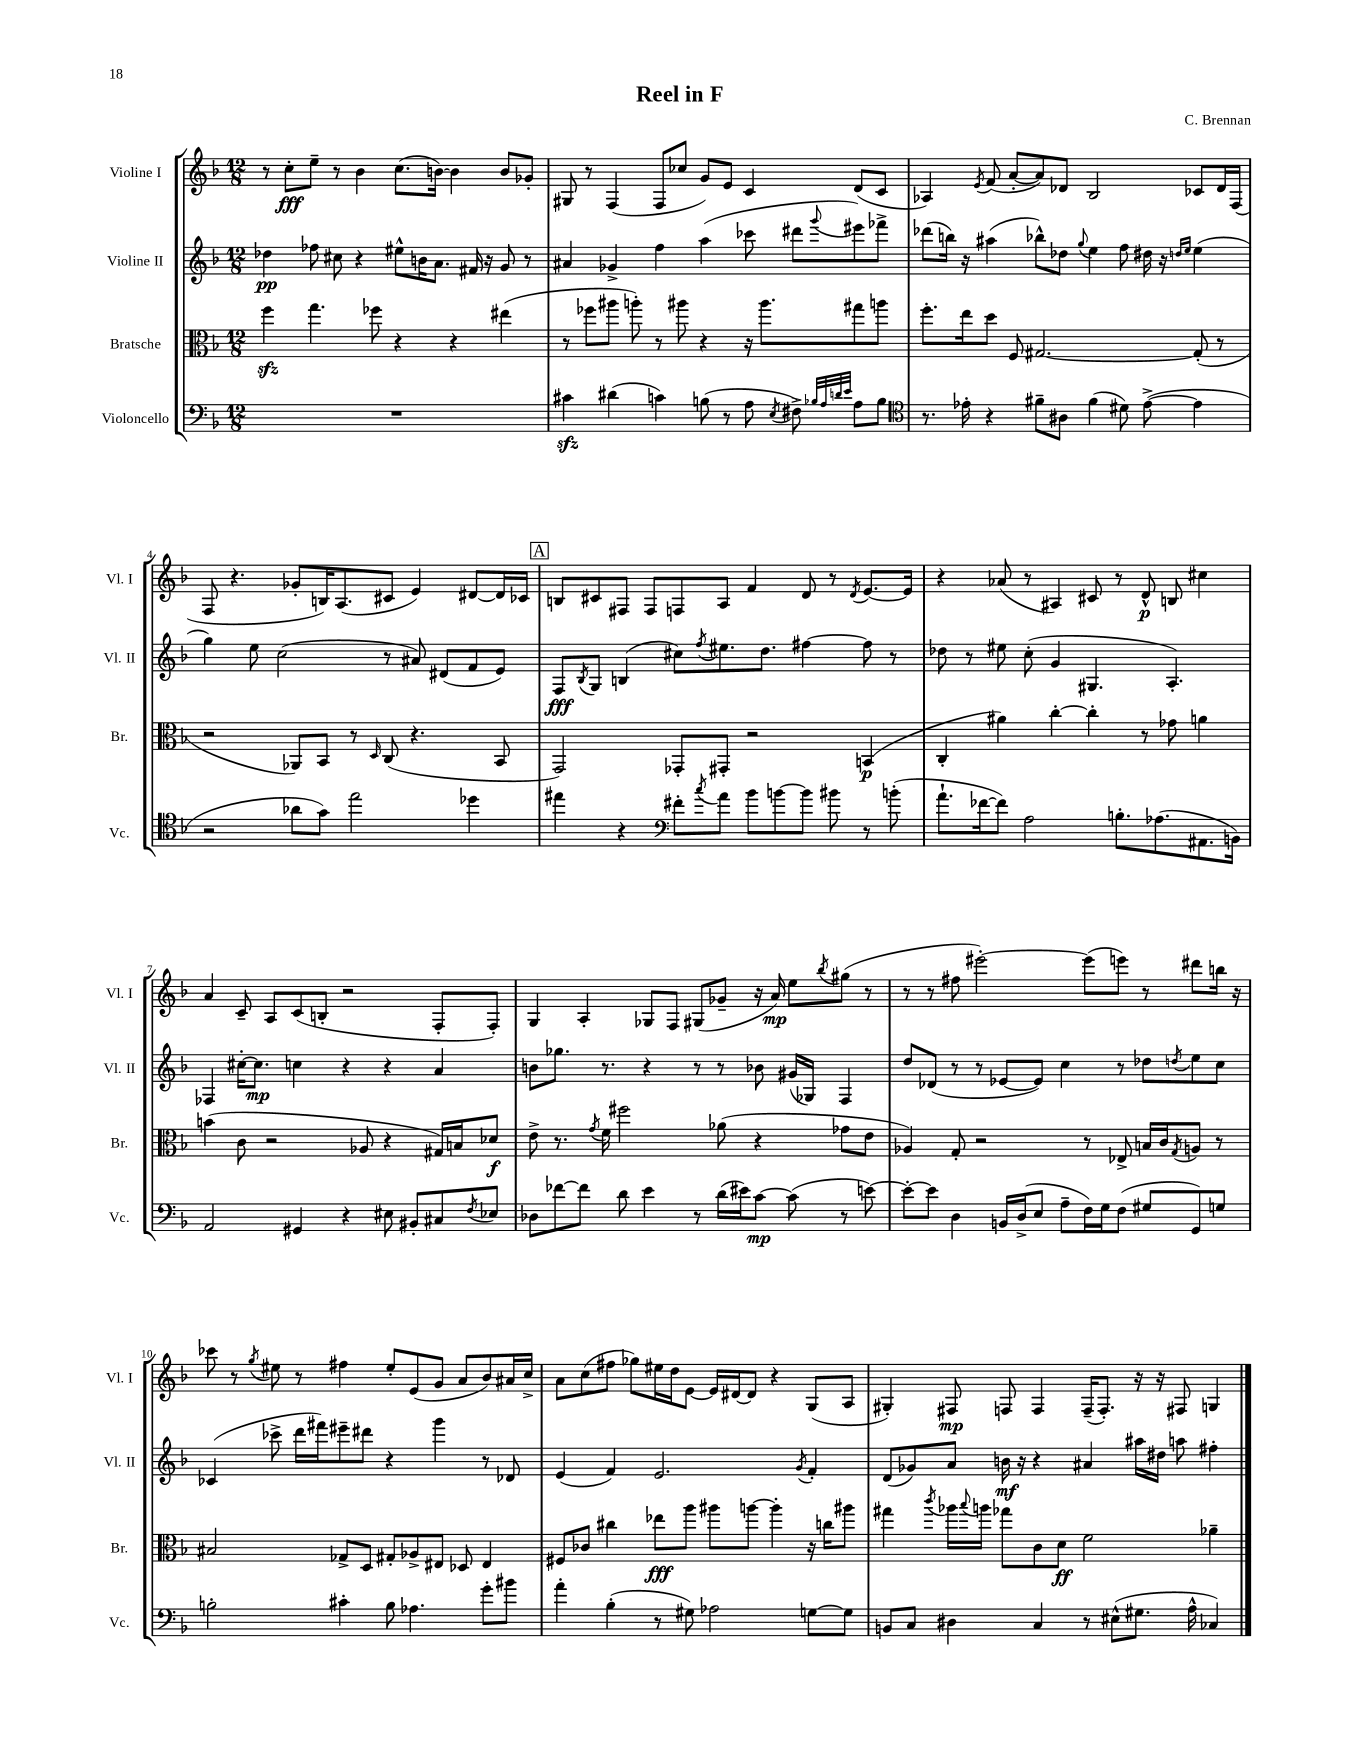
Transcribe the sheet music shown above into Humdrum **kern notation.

**kern	**kern	**kern	**kern
*staff4	*staff3	*staff2	*staff1
*clefF4	*clefC3	*clefG2	*clefG2
*k[b-]	*k[b-]	*k[b-]	*k[b-]
*M12/8	*M12/8	*M12/8	*M12/8
1.r	4ff\	4dd-\	8r
.	.	.	8cc'\L
.	4.gg\	8ff-\	8ee~\J
.	.	8cc#\	8r
.	.	4r	4b-\
.	8ff-\	.	.
.	4r	8ee#^^\L	(8.cc\L
.	.	16b\K	.
.	.	8.a\J	[16b\Jk)
.	4r	.	4b\]
.	.	16f#/	.
.	.	16r	.
.	(4ee#\	8g/	8b/L
.	.	8r	8g-'/J
=	=	=	=
4c#\	8r	4a#/	8G#/
.	8ff-\L	.	8r
(4d#\	8aa#\J	4g-^/	(4F/
.	8aa'\)	.	.
4c\)	8r	4ff\	8F/L
.	8aa#\	.	8cc-/J
(8B\	4r	(4aa\	8g/L)
8r	.	.	8e/J
8A\	16r	8ccc-\	4c/
.	8.aa#\L	.	.
8qE/	.	.	.
8F#^\)	.	8ddd#\L	.
32qqB-/LLL	.	.	.
32qqA/	.	.	.
32qqd/	.	.	.
32qqe/JJJ	.	8qqggg/	.
8A\L	8gg#\	8eee#\)	(8d/L
8B-\J	8aa\J	8fff-^\J	8c/J
=	=	=	=
*clefC4	*	*	*
8.r	8.ff'\L	(8ddd-\L	4A-/)
.	.	16bb\Jk)	.
16e-'\	16ee\k	16r	.
.	.	.	8qe/
4r	8dd\J	(4aa#\	(8f/
.	8F/	.	[8a'/L
8f#~\L	[2.G#/	8bb-^^\L)	8a/])
8A#\J	.	8dd-\J	8d-/J
.	.	8qqgg/	.
(4f#\	.	4ee\	2B-/
8d#\)	.	8ff\	.
([8e-^\	.	16dd#\	.
.	.	16r	.
.	.	16qqdd/LL	.
.	.	16qqee/JJ	.
4e-\]	(8G#'/]	(4ee\	8c-/L
.	8r	.	16d-/L
.	.	.	(16F/JJ
=	=	=	=
2r	2r	4gg\)	8F/
.	.	.	4.r
.	.	8ee\	.
.	.	(2cc\	.
8a-\L	8AA-/L)	.	8g-'/L
8g\J)	8BB-/J	.	16B/K)
.	.	.	(8.A/
2ee\	8r	.	.
.	16qqD/	.	.
.	(8C/	8r	8c#/J
.	4.r	8a#/)	4e/)
.	.	(8d#/L	.
4dd-\	.	8f/	[8d#/L
.	8BB-/	8e/J)	16d#/]L
.	.	.	16c-/JJ
=	=	=	=
4ee#\	2GG/)	8F/L	8B/L
.	.	8qB-/	.
.	.	8G/J	8c#/
4r	.	(4B/	8F#/J
.	.	.	8F#/L
*clefF4	*	*	*
8f#'\L	8GG-'/L	8cc#\L)	8F/
8qcc/	.	8qff/	.
8a\J	8GG#'/J	8.ee#\	8A/J
8b-\L	2r	.	4f/
.	.	8.dd\J	.
[8b\	.	.	.
8b\]J	.	[4ff#\	8d/
8b#\	.	.	8r
.	.	.	8qd/
8r	(4BB/	8ff#\]	[8.e/L
(8b'\	.	8r	.
.	.	.	16e/]Jk
=	=	=	=
8.a`\L	4C'/	8dd-\	4r
.	.	8r	.
[16f-\k	.	.	.
8f-\]J)	4a#\)	8ee#\	(8a-/
2A\	.	(8cc'\	8r
.	[4cc'\	4g/	4A#/)
.	4cc'\]	4.G#/	8c#/
8.B'\L	.	.	8r
.	8r	.	8d^^/
(8.A-\	.	.	.
.	8g-\	4.A'/)	8B/
8.AA#\	4a\	.	4cc#\
16BB\Jk)	.	.	.
=	=	=	=
2AA/	(4b\	4F-/	4a/
.	8c\	[16cc#'\LK	8c~/
.	.	8.cc#\]J	.
.	2r	.	8A/L
4GG#/	.	4cc\	(8c/
.	.	.	8B'/J
4r	.	4r	2r
.	8A-/	.	.
8E#\	4r	4r	.
8BB#'/L	.	.	.
8C#/	16G#/LL)	4a/	8F'/L
.	16B/J	.	.
8qF/	.	.	.
8E-/J	8d-/J	.	8F'/J)
=	=	=	=
8D-\L	8e^\	8b\L	4G/
[8f-\	8.r	8.gg-\J	.
8f-\]J	.	.	4A'/
.	8qg/	.	.
.	16f\	8.r	.
8d\	2ff#\	.	.
4e\	.	4r	8G-/L
.	.	.	8F/J
8r	.	8r	(8G#/L
(16d\LL	(8a-\	8r	8g-~/J
16e#\J)	.	.	.
[8c\J	4r	8b-\	16r
.	.	.	16a/)
(8c\]	.	(16g#/LL	8ee\L
.	.	16G-/JJ)	.
.	.	.	8qbb-/
8r	8g-\L	4F/	(8gg#\J
[8e\)	8e\J	.	8r
=	=	=	=
8e'\_L	4A-/)	8dd/L	8r
8e\]J	.	(8d-/J	8r
4D\	8G'/	8r	8ff#\
.	2r	8r	[2eee#'\)
16BB/LL	.	[8e-/L	.
(16D^/J	.	.	.
8E/J	.	8e-/]J)	.
8A~\L	.	4cc\	.
16F\L)	8r	.	(8eee#\]L
16G\J	.	.	.
(8F\J	8E-^/	8r	8eee\J)
8G#/L	16B/LL	8dd-\L	8r
.	16c/J	.	.
.	8qG/	8qdd/	.
8GG/)	8A/J	8ee\	8ddd#\L
8G/J	8r	8cc\J	16bb\Jk
.	.	.	16r
=	=	=	=
2B'\	2B#/	(4c-/	8ccc-\
.	.	.	8r
.	.	.	8qgg/
.	.	8ccc-^\	8ee#\
.	.	16ddd\LL	8r
.	.	16fff#\J)	.
4c#'\	8G-^/L	8eee#~\	4ff#\
.	8D/J	8ddd#\J	.
8B\	8G#'/L	4r	8ee#'/L
4.A-\	8A-^/	.	(8e/
.	8E#/J	4ggg\	8g/J
.	8D-/	.	8a/L
8g'\L	4E#/	8r	8b-/)
8b#\J	.	8d-/	16a#/L
.	.	.	16cc^/JJ
=	=	=	=
4a'\	8F#/L	(4e/	8a\L
.	8c-/J	.	(8cc\
(4B-'\	4cc#\	4f/)	8ff#\J
.	.	.	8gg-\L)
8r	8ee-\L	2.e/	16ee#\L
.	.	.	16dd\J
8G#\)	8aa\J	.	[8e\J
2A-\	8aa#\L	.	16e/]LL
.	.	.	[16d#/J
.	[8aa\J	.	8d#/]J
.	4aa'\]	.	4r
.	.	8qg/	.
[8G\L	16r	4f'/	(8G/L
.	16cc\LK	.	.
8G\]J	8aa#\J	.	8A/J
=	=	=	=
8BB/L	4gg#\	(8d/L	4G#'/)
8C/J	.	8g-/)	.
.	8qccc/	.	.
4D#\	16aa-\LL	8a/J	8F#/
.	8qqbb-/	.	.
.	16aa\JJ	.	.
.	8gg-\L	16b\	8F/
.	.	16r	.
4C/	8c\	4r	4F/
.	8d\J	.	.
8r	2f\	4a#/	(16F~/LK
.	.	.	8.F'/J)
(8E#^^\L	.	.	.
8.G#\J	.	16aa#\LL	16r
.	.	16dd#\JJ	16r
.	.	8aa\	8F#/
16A^^\	.	.	.
4C-/)	4a-~\	4ff#'\	4G/
==	==	==	==
*-	*-	*-	*-
